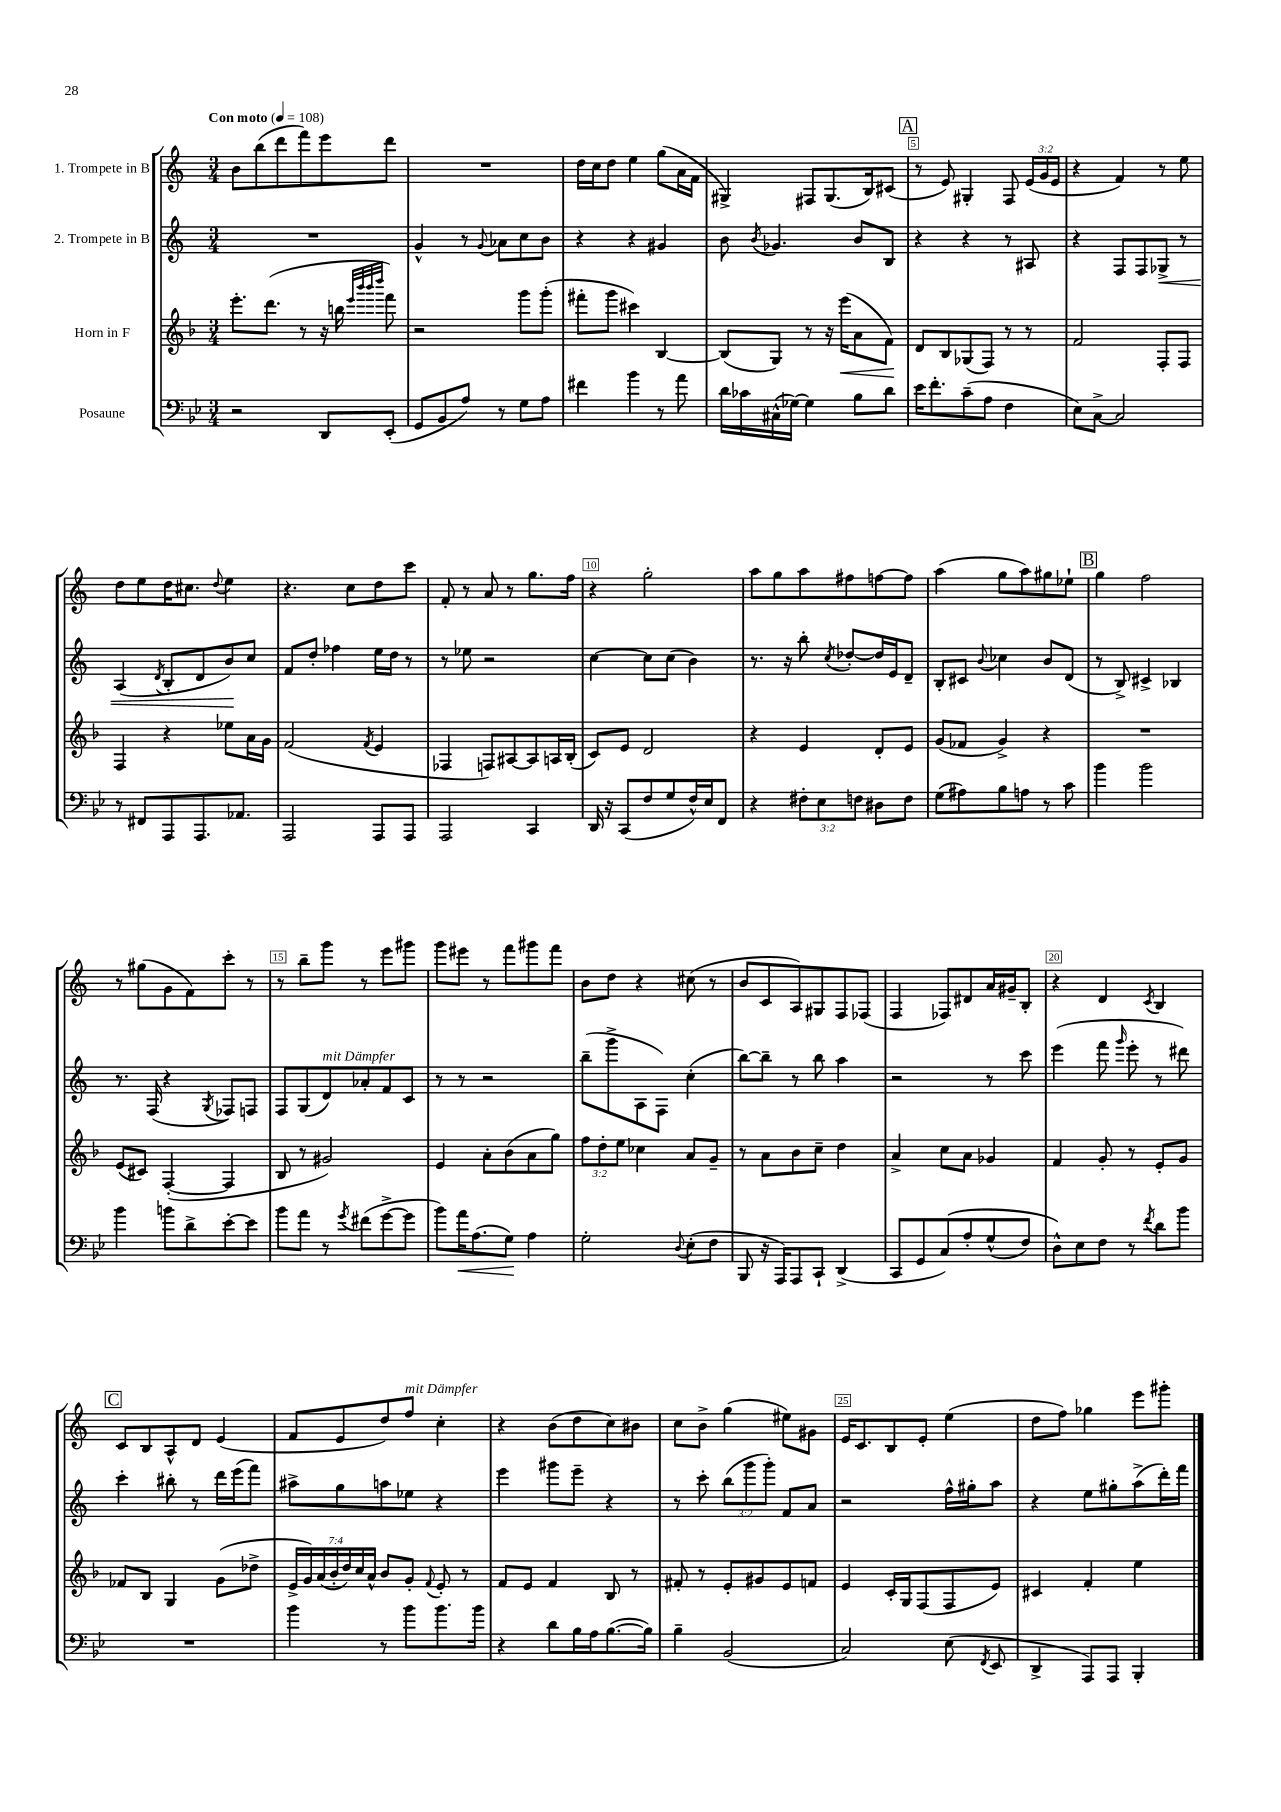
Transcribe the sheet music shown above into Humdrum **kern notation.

**kern	**dynam	**kern	**dynam	**kern	**dynam	**kern
*part4	*part4	*part3	*part3	*part2	*part2	*part1
*staff4	*staff4	*staff3	*staff3	*staff2	*staff2	*staff1
*I"Posaune	*	*I"Horn in F	*	*I"2. Trompete in B	*	*I"1. Trompete in B
*clefF4	*	*clefG2	*	*clefG2	*	*clefG2
*k[b-e-]	*	*k[b-]	*	*k[]	*	*k[]
*M3/4	*	*M3/4	*	*M3/4	*	*M3/4
*MM108	*	*MM108	*	*MM108	*	*MM108
=1	=1	=1	=1	=1	=1	=1
!	!	!	!	!	!	!LO:TX:a:B:t=Con moto
2r	.	8.eee'\L	.	2.r	.	8b\L
.	.	.	.	.	.	(8bb\
.	.	(8.ddd\J	.	.	.	.
.	.	.	.	.	.	8ddd\
.	.	8r	.	.	.	8fff\)
8DD/L	.	16r	.	.	.	8eee\
.	.	16bbn\	.	.	.	.
.	.	32qqeee/LLL	.	.	.	.
.	.	32qqbbb-/	.	.	.	.
.	.	32qqbbb-/	.	.	.	.
.	.	32qqdddd/JJJ	.	.	.	.
(8EE-'/J	.	8fff\)	.	.	.	8ddd\J
=2	=2	=2	=2	=2	=2	=2
8GG/L	.	2r	.	4g^^/	.	2.r
8BB-/	.	.	.	.	.	.
8A/J)	.	.	.	8r	.	.
.	.	.	.	8qqg/	.	.
8r	.	.	.	8a-X\L	.	.
8G\L	.	8ggg\L	.	8cc\	.	.
8A\J	.	(8ggg'\J	.	8b\J	.	.
=3	=3	=3	=3	=3	=3	=3
4f#X\	.	8fff#X'\L	.	4r	.	16dd\LL
.	.	.	.	.	.	16cc\J
.	.	8ggg\J	.	.	.	8dd\J
4b-\	.	4ccc#X\)	.	4r	.	4ee\
8r	.	[4B-/	.	4g#X/	.	(8gg\L
8a\	.	.	.	.	.	16a\L
.	.	.	.	.	.	16f\JJ
=4	=4	=4	=4	=4	=4	=4
16d\LL	.	(8B-/L]	.	8b\	.	4G#X^/)
16c-X\	.	.	.	.	.	.
.	.	.	.	8qb/	.	.
(16C#X^^\	.	8G/J)	.	4.g-X/	.	.
[16G-X\JJ)	.	.	.	.	.	.
4G-\]	.	8r	.	.	.	8F#X/L
.	.	16r	.	.	.	(8.G#/
!	!	!	!LO:HP:b	!	!	!
.	.	(16eee\KL	<	.	.	.
8B-\L	.	8a\	.	8b/L	.	.
.	.	.	.	.	.	16B/k)
8d\J	.	8f\J)	.	8B/J	.	(8c#X/J
.	.	.	[	.	.	.
!!LO:REH:place=s1:t=A
=5	=5	=5	=5	=5	=5	=5
16e-\KL	.	8d/L	.	4r	.	8r
8.f'\	.	.	.	.	.	.
.	.	8B-/	.	.	.	8e/)
(8c~\	.	(8G-X/	.	4r	.	4G#X'/
8A\J	.	8F/J)	.	.	.	.
4F\	.	8r	.	8r	.	8F/
.	.	8r	.	8A#X/	.	(24e/LL
.	.	.	.	.	.	24g/
.	.	.	.	.	.	24e/JJ
=6	=6	=6	=6	=6	=6	=6
8E-\L)	.	2f/	.	4r	.	4r
[8C^\J	.	.	.	.	.	.
2C/]	.	.	.	8F/L	.	4f/)
.	.	.	.	8F/	.	.
!	!	!	!	!	!LO:HP:b	!
.	.	8F'/L	.	8G-X^/J	<	8r
.	.	8F/J	.	8r	.	8ee\
!!LO:LB:g=z
=7	=7	=7	=7	=7	=7	=7
8r	.	4F/	.	(4A/	.	8dd\L
8FF#X/L	.	.	.	.	.	8ee\
.	.	.	.	8qd/	.	.
8AAA/	.	4r	.	8B'/L	.	16dd\K
.	.	.	.	.	.	8.cc#X\J
8.AAA/	.	.	.	8d/	.	.
.	.	.	.	.	.	8qqdd/
.	.	8ee-X\L	.	8b/)	.	4ee\
8.AA-X/J	.	.	.	.	.	.
.	.	16a\L	.	8cc/J	[	.
.	.	16g\JJ	.	.	.	.
=8	=8	=8	=8	=8	=8	=8
2AAA/	.	(2f/	.	8f/L	.	4.r
.	.	.	.	8dd'/J	.	.
.	.	.	.	4ff-X\	.	.
.	.	.	.	.	.	8cc\L
.	.	8qf/	.	.	.	.
8AAA/L	.	4e/	.	16ee\LL	.	8dd\
.	.	.	.	16dd\JJ	.	.
8AAA/J	.	.	.	8r	.	8ccc\J
=9	=9	=9	=9	=9	=9	=9
2AAA/	.	4F-X/	.	8r	.	8f'/
.	.	.	.	8ee-X\	.	8r
.	.	8Fn/L)	.	2r	.	8a/
.	.	[8A#X/	.	.	.	8r
4CC/	.	8A#/]	.	.	.	8.gg\L
.	.	16An/L	.	.	.	.
.	.	(16B-'/JJ	.	.	.	16ff\Jk
=10	=10	=10	=10	=10	=10	=10
16DD/	.	8c/L)	.	[4cc\	.	4r
16r	.	.	.	.	.	.
(8CC/L	.	8e/J	.	.	.	.
8F/	.	2d/	.	8cc\L]	.	2gg'\
8G/	.	.	.	(8cc\J	.	.
16F^^/L)	.	.	.	4b\)	.	.
16E-/J	.	.	.	.	.	.
8FF/J	.	.	.	.	.	.
=11	=11	=11	=11	=11	=11	=11
4r	.	4r	.	8.r	.	8aa\L
.	.	.	.	.	.	8gg\
.	.	.	.	16r	.	.
12F#X'\L	.	4e/	.	8bb'\	.	8aa\
12E-\	.	.	.	.	.	.
.	.	.	.	8qcc/	.	.
.	.	.	.	[8dd-X'/L	.	8ff#X\
12Fn\J	.	.	.	.	.	.
8D#X\L	.	8d'/L	.	16dd-/L]	.	[8ffn\
.	.	.	.	16e/J	.	.
8F\J	.	8e/J	.	8d~/J	.	8ff\J]
=12	=12	=12	=12	=12	=12	=12
(8G\L	.	(8g/L	.	8B'/L	.	(4aa\
8A#X\)	.	8f-X/J	.	8c#X/J	.	.
.	.	.	.	8qqb/	.	.
8B-\	.	4g^/)	.	4cc-X\	.	8gg\L
8An\J	.	.	.	.	.	8aa\)
8r	.	4r	.	8b/L	.	8gg#X\
8c\	.	.	.	(8d/J	.	8ee-X`\J
!!LO:REH:place=s1:t=B
=13	=13	=13	=13	=13	=13	=13
4b-\	.	2.r	.	8r	.	4gg\
.	.	.	.	8B^/)	.	.
2b-\	.	.	.	4c#X^/	.	2ff\
.	.	.	.	4B-X/	.	.
!!LO:LB:g=z
=14	=14	=14	=14	=14	=14	=14
4b-\	.	(8e/L	.	8.r	.	8r
.	.	8c#X/J)	.	.	.	(8gg#X\L
.	.	.	.	(16F/	.	.
8bn\L	.	([4F'/	.	4r	.	8g\
8d^\	.	.	.	.	.	8f\)
.	.	.	.	8qG/	.	.
[8e-'\	.	4F/]	.	8F-X/L)	.	8ccc'\J
8e-\J]	.	.	.	8Fn/J	.	8r
=15	=15	=15	=15	=15	=15	=15
8b-\L	.	8B-/	.	8F/L	.	8r
8a\J	.	8r	.	(8G/	.	8bb~\L
!	!	!	!	!LO:TX:a:i:t=mit Dämpfer	!	!
8r	.	2g#X/)	.	8d/)	.	8ggg\J
8qg/	.	.	.	.	.	.
(8f#X\L	.	.	.	8a-X'/	.	8r
[8g^\	.	.	.	8f/	.	8eee\L
8g\J]	.	.	.	8c/J	.	8ggg#X\J
=16	=16	=16	=16	=16	=16	=16
8b-\L)	.	4e/	.	8r	.	8ggg\L
!	!LO:HP:b	!	!	!	!	!
16a\K	<	.	.	8r	.	8eee#X\J
(8.A\	.	.	.	.	.	.
.	.	8a'\L	.	2r	.	8r
8G\J)	.	(8b-\	.	.	.	8fff\L
4A\	[	8a\	.	.	.	8ggg#X\
.	.	8gg\J)	.	.	.	8fff\J
=17	=17	=17	=17	=17	=17	=17
2G'\	.	12ff\L	.	(8bb~\L	.	8b\L
.	.	12dd'\	.	.	.	.
.	.	.	.	8ggg^\	.	8dd\J
.	.	12ee\J	.	.	.	.
.	.	4cc-X\	.	8A\	.	4r
.	.	.	.	8F\J)	.	.
8qqD/	.	.	.	.	.	.
(8E-'\L	.	8a/L	.	(4cc'\	.	(8cc#X\
8F\J	.	8g~/J	.	.	.	8r
=18	=18	=18	=18	=18	=18	=18
8BBB-/	.	8r	.	[8bb\L)	.	8b/L
16r	.	8a\L	.	8bb~\J]	.	8c/
16AAA/KL)	.	.	.	.	.	.
8AAA/	.	8b-\	.	8r	.	8A/)
8CC`/J	.	8cc~\J	.	8bb\	.	8G#X/
(4DD^/	.	4dd\	.	4aa\	.	8F/
.	.	.	.	.	.	(8F-X/J
=19	=19	=19	=19	=19	=19	=19
8CC/L	.	4a^/	.	2r	.	4F/
8GG/	.	.	.	.	.	.
(8C/)	.	8cc\L	.	.	.	8F-X/L)
8A'/	.	8a\J	.	.	.	8d#X/
(8G^^/	.	4g-X/	.	8r	.	16a/L
.	.	.	.	.	.	16g#X~/J
8F/J)	.	.	.	8ccc\	.	8B'/J
=20	=20	=20	=20	=20	=20	=20
8D^^\L)	.	4f/	.	(4eee\	.	4r
8E-\	.	.	.	.	.	.
8F\J	.	8g'/	.	8fff\	.	4d/
.	.	.	.	16qqggg/	.	.
8r	.	8r	.	8eee'\	.	.
8qf/	.	.	.	.	.	8qc/
8d\L	.	8e'/L	.	8r	.	4B/
8b-\J	.	8g/J	.	8ddd#X\)	.	.
!!LO:LB:g=z
!!LO:REH:place=s1:t=C
=21	=21	=21	=21	=21	=21	=21
2.r	.	8f-X/L	.	4ccc'\	.	8c/L
.	.	8B-/J	.	.	.	8B/
.	.	4G/	.	8bb#X'\	.	8A^^/
.	.	.	.	8r	.	8d/J
.	.	(8g\L	.	16ddd\LL	.	(4e/
.	.	.	.	(16eee\J	.	.
.	.	8dd-X^\J	.	8fff\J)	.	.
=22	=22	=22	=22	=22	=22	=22
4b-\	.	28e^/LL	.	8aa#X^\L	.	8f/L
.	.	28g/)	.	.	.	.
.	.	(28a/	.	.	.	.
.	.	28b-'/	.	.	.	.
.	.	.	.	8gg\	.	8e/
.	.	28dd/)	.	.	.	.
.	.	28cc/	.	.	.	.
.	.	28a^^/JJ	.	.	.	.
8r	.	8b-/L	.	8aan\	.	8dd/)
!	!	!	!	!	!	!LO:TX:a:i:t=mit Dämpfer
8b-\L	.	8g'/J	.	8ee-X\J	.	8ff/J
.	.	8qqf/	.	.	.	.
8.b-\	.	8e'/	.	4r	.	4cc'\
.	.	8r	.	.	.	.
16b-\Jk	.	.	.	.	.	.
=23	=23	=23	=23	=23	=23	=23
4r	.	8f/L	.	4eee\	.	4r
.	.	8e/J	.	.	.	.
8d\L	.	4f/	.	8ggg#X\L	.	(8b\L
16B-\L	.	.	.	8eee~\J	.	8dd\
16A\J	.	.	.	.	.	.
([8.B-\	.	8B-/	.	4r	.	8cc\)
.	.	8r	.	.	.	8b#X\J
16B-\Jk])	.	.	.	.	.	.
=24	=24	=24	=24	=24	=24	=24
4B-~\	.	8f#X'/	.	8r	.	8cc\L
.	.	8r	.	8ccc'\	.	8b^\J
(2BB-/	.	8e'/L	.	(12bb\L	.	(4gg\
.	.	.	.	12ggg\	.	.
.	.	8g#X/	.	.	.	.
.	.	.	.	12ggg'\J)	.	.
.	.	8e/	.	8f/L	.	8ee#X\L)
.	.	8fn/J	.	8a/J	.	8g#X\J
=25	=25	=25	=25	=25	=25	=25
2C/)	.	4e/	.	2r	.	16e/KL
.	.	.	.	.	.	8.c/
.	.	16c'/LL	.	.	.	8B/
.	.	16G/J	.	.	.	.
.	.	(8F/	.	.	.	8e'/J
(8E-\	.	8F/	.	16ff^^\LL	.	(4ee\
.	.	.	.	16gg#X'\J	.	.
8qFF/	.	.	.	.	.	.
8EE-/	.	8e/J)	.	8aa\J	.	.
=26	=26	=26	=26	=26	=26	=26
4DD^/	.	4c#X/	.	4r	.	8dd\L
.	.	.	.	.	.	8ff\J)
8AAA/L)	.	4f'/	.	8ee\L	.	4gg-X\
8AAA/J	.	.	.	8gg#X'\	.	.
4BBB-'/	.	4ee\	.	(8aa^\	.	8eee\L
.	.	.	.	16ddd'\L)	.	8ggg#X'\J
.	.	.	.	16fff\JJ	.	.
==	==	==	==	==	==	==
*-	*-	*-	*-	*-	*-	*-
